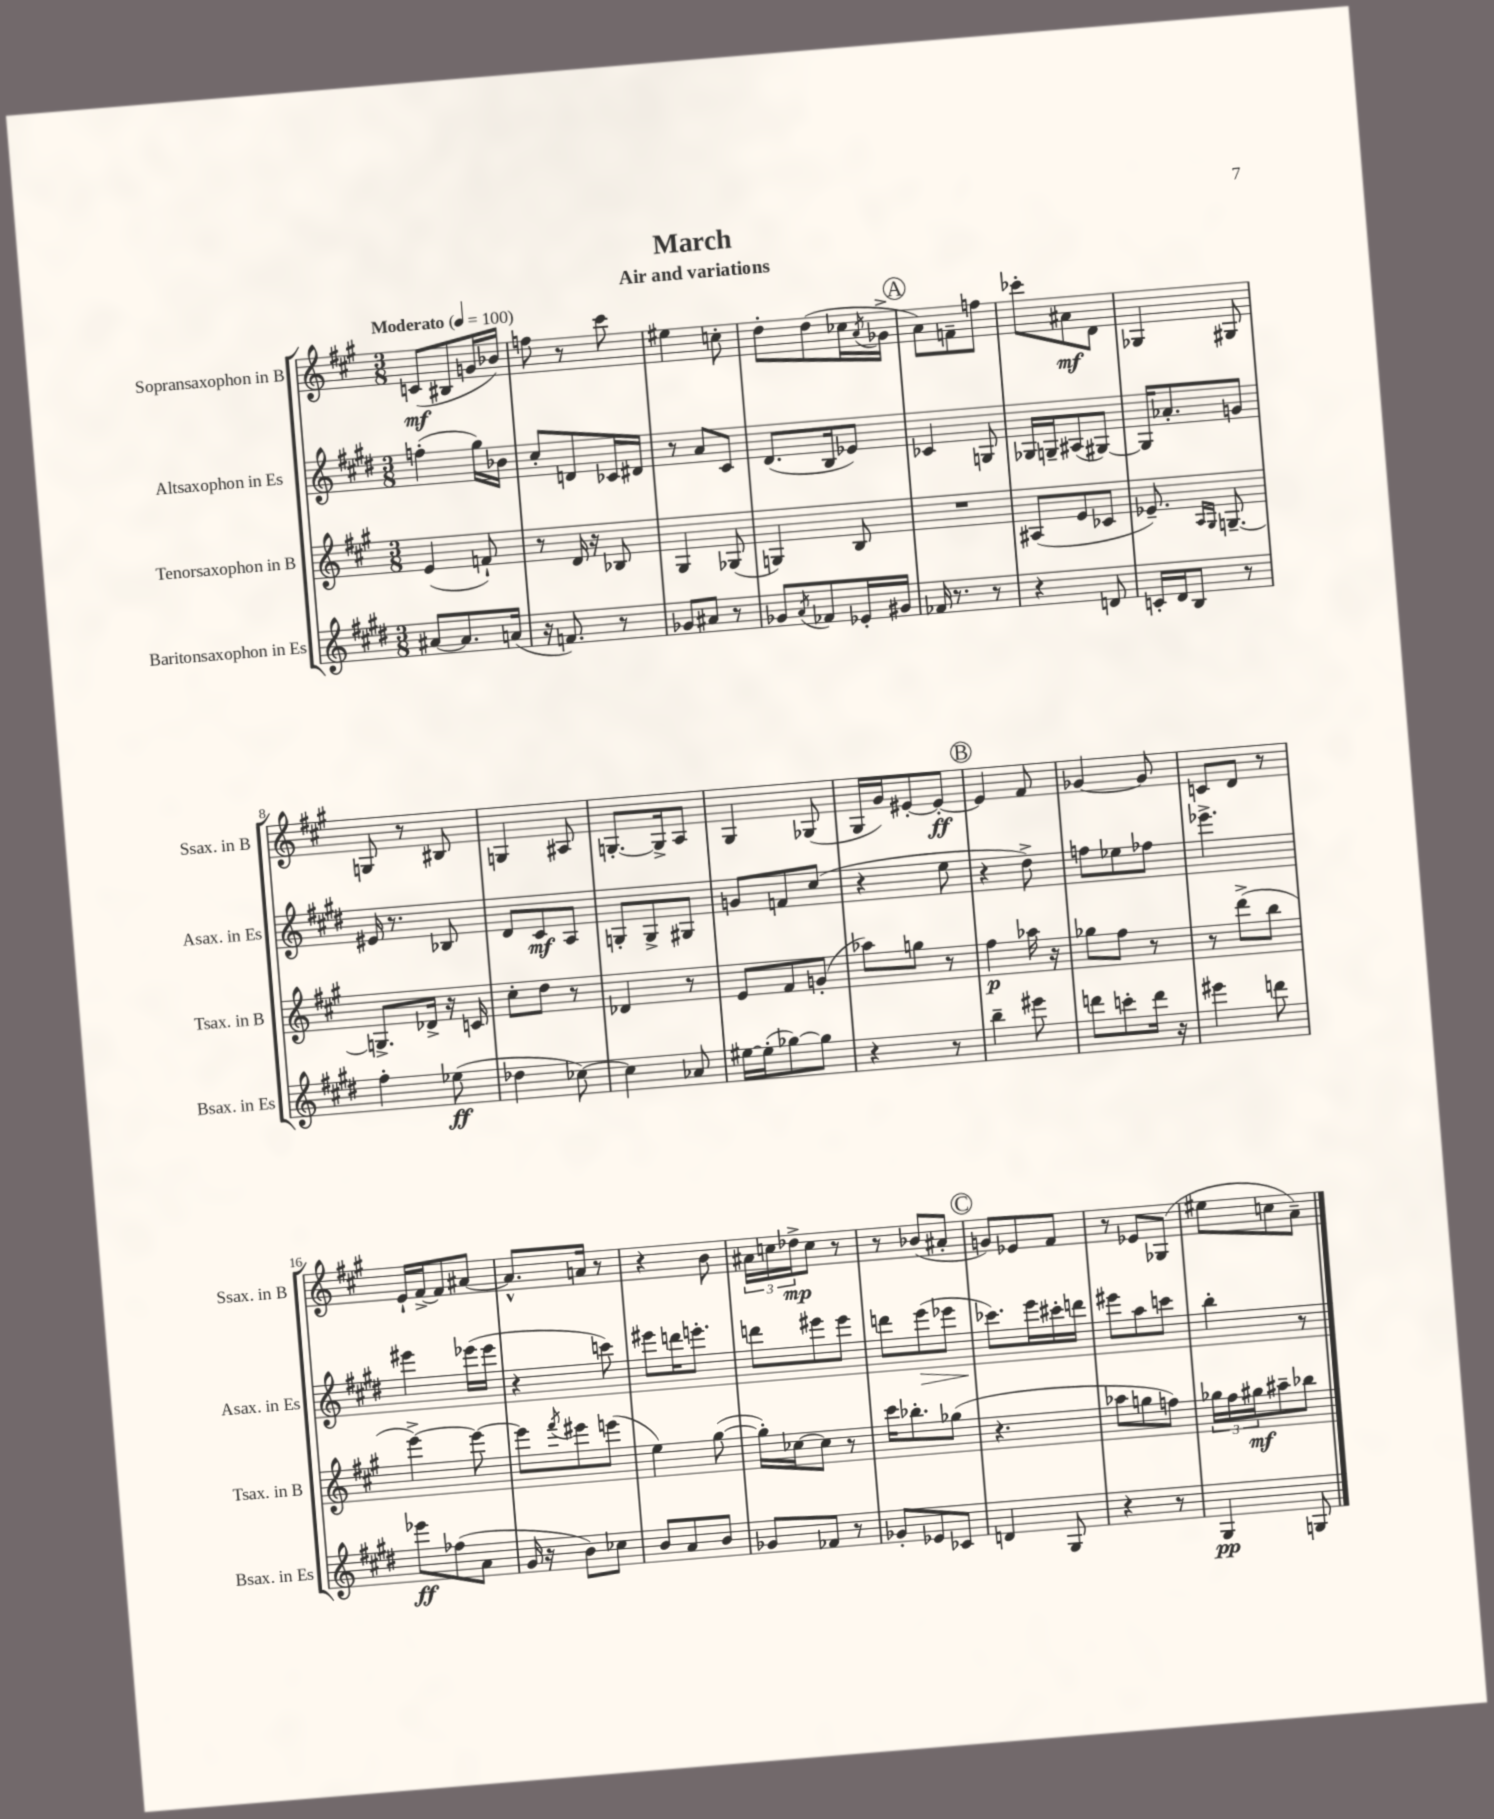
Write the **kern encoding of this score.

**kern	**kern	**kern	**kern
*staff4	*staff3	*staff2	*staff1
*clefG2	*clefG2	*clefG2	*clefG2
*k[f#c#g#d#]	*k[f#c#g#]	*k[f#c#g#d#]	*k[f#c#g#]
*M3/8	*M3/8	*M3/8	*M3/8
*MM100	*MM100	*MM100	*MM100
[8a#	(4e	(4ff'	(8c
8.a#]	.	.	8B#
.	8f`)	16gg#)	16g
(16a	.	16b-	16b-)
=	=	=	=
16r	8r	8cc#'	8ff
8.f)	.	.	.
.	16d	8d	8r
.	16r	.	.
8r	8B-	16c-	8ccc#
.	.	16d#	.
=	=	=	=
8g-	4G#	8r	4ee#
8a#	.	8a	.
8r	(8G-	8c#	8cc'
=	=	=	=
8g-	4G)	(8.d#	8dd'
8qa	.	.	.
8f-	.	.	(8dd
.	.	16B	.
16e-'	8B	8e-)	16cc-
.	.	.	8qa
16g#	.	.	16g-^
=	=	=	=
16f-	4.r	4c-	8a)
8.r	.	.	.
.	.	.	8f~
8r	.	8G	8ff
=	=	=	=
4r	(8A#	16G-	8ccc-'
.	.	16G~	.
.	8e	(8A#	8a#
8d	8c-	[8G#)	8d
=	=	=	=
16c'	8.e-~)	16G#]	4G-
16d#	.	8.a-'	.
8B	.	.	.
.	16qqA	.	.
.	16qqG#	.	.
.	[8.G~	.	.
8r	.	8g	8G#
=	=	=	=
4ff#'	8.G^]	16e#	8G
.	.	8.r	.
.	.	.	8r
.	16d-^	.	.
(8ee-	16r	8B-	8B#
.	16c	.	.
=	=	=	=
4dd-	8cc#'	8d#	4G
.	8dd	8c#	.
[8cc-)	8r	8A	8A#
=	=	=	=
4cc-]	4d-	8G'	[8.G'
.	.	8G^	.
.	.	.	16G^]
8a-	8r	8G#	8A
=	=	=	=
[16ee#	8e	8g	4G#
(16ee#']	.	.	.
[8gg-)	8f#	8f	.
8gg-]	(8g'	(8cc#	(8G-
=	=	=	=
4r	8aa-)	4r	16G#
.	.	.	16g#)
.	8gg	.	[8e#'
8r	8r	8ee	8e#'_
=	=	=	=
4bb~	4ff#	4r	4e#]
8eee#	16aa-	8dd#^)	8f#
.	16r	.	.
=	=	=	=
8ddd	8gg-	8ff	[4g-
8ccc'	8ff#	8ee-	.
16ddd	8r	8ff-	8g-]
16r	.	.	.
=	=	=	=
4eee#	8r	4.eee-^	8c
.	(8ddd^	.	8d
8ddd	8bb	.	8r
=	=	=	=
8eee-	[4eee^)	4eee#	16e`
.	.	.	[16f#^
(8ff-	.	.	8f#]
8a	8eee_	(16eee-	[8a#
.	.	16eee-	.
=	=	=	=
16g#	8eee]	4r	8.a#^^]
16r	.	.	.
.	8qfff#	.	.
8b)	8eee#	.	.
.	.	.	16a
8cc-	(8eee	8ccc)	8r
=	=	=	=
8b	4ee)	8eee#	4r
8a	.	16ddd	.
.	.	8.eee'	.
8b	([8gg#	.	8b
=	=	=	=
8g-	16gg#'])	8ddd	24a#
.	.	.	24cc
.	[16cc-	.	.
.	.	.	24dd-^
8f-	8cc-]	8eee#	8cc
8r	8r	8eee#	8r
=	=	=	=
8g-'	16ccc#	8ddd	8r
.	8.bb-'	.	.
8e-	.	(8eee	(8b-
8c-	(8gg-	8eee-	8a#'
=	=	=	=
4d	4.r	8.ccc-)	8g)
.	.	.	8e-
.	.	16eee	.
8G#	.	16ccc#'	8f#
.	.	16ddd	.
=	=	=	=
4r	8aa-	8eee#	8r
.	8gg	8aa	8e-
8r	8ff)	8ccc	(8G-
=	=	=	=
4G#	24gg-	4bb'	8ee#
.	24ff#	.	.
.	24gg#	.	.
.	8aa#~	.	8cc
8G	8bb-	8r	8a~)
==	==	==	==
*-	*-	*-	*-
